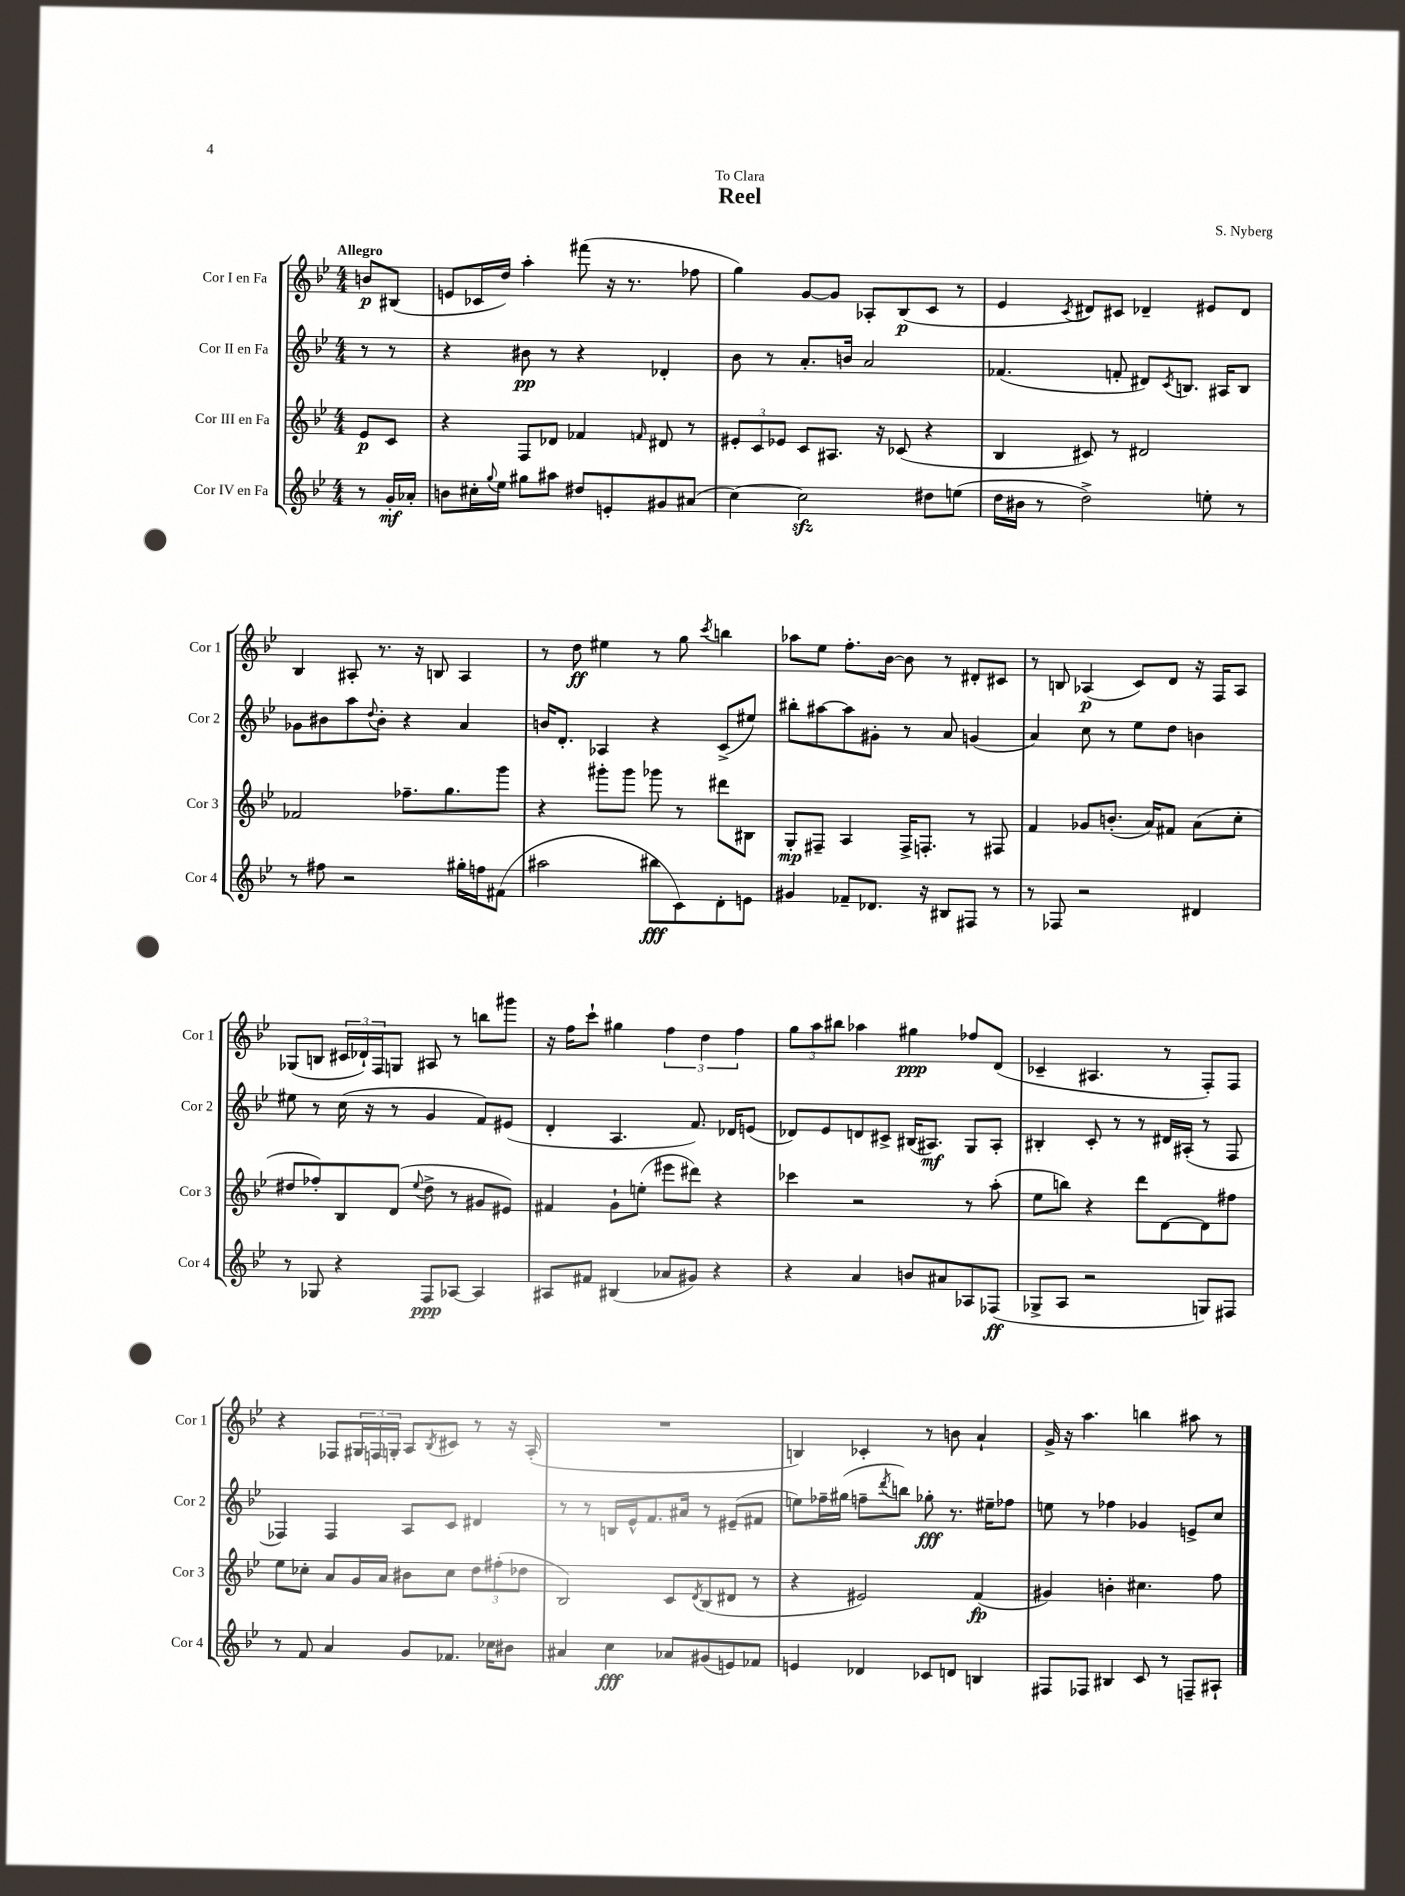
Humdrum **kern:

**kern	**kern	**kern	**kern
*staff4	*staff3	*staff2	*staff1
*clefG2	*clefG2	*clefG2	*clefG2
*k[b-e-]	*k[b-e-]	*k[b-e-]	*k[b-e-]
*M4/4	*M4/4	*M4/4	*M4/4
8r	8e-	8r	8b
16g'	8c	8r	(8B#
16a-'	.	.	.
=	=	=	=
8b	4r	4r	8e
16cc#'	.	.	16c-
8qqgg	.	.	.
16ee-	.	.	16dd)
8gg#	8F	8b#	4aa'
8aa#	8d-	8r	.
8dd#	4f-	4r	(8fff#
8e'	.	.	16r
.	.	.	8.r
.	16qqf	.	.
8g#	8d#	4d-'	.
(8a#	8r	.	8ff-
=	=	=	=
[4cc)	12e#'	8b-	4gg)
.	12c	.	.
.	.	8r	.
.	12e-	.	.
2cc]	8c	8.a'	[8g
.	8.A#	.	8g]
.	.	16b	.
.	.	2a	8A-'
.	16r	.	.
.	(8c-	.	(8B-
8dd#	4r	.	8c
(8ee	.	.	8r
=	=	=	=
16dd	4B-	(4.f-	4e-
16b#	.	.	.
8r	.	.	.
.	.	.	8qc
2dd^)	8c#)	.	8d#)
.	8r	8f'	8c#
.	2d#	8d#)	4d-~
.	.	8qc	.
.	.	8.B	.
8ee'	.	.	8e#
.	.	16A#	.
8r	.	8B	8d-
=	=	=	=
8r	2f-	8g-	4B-
8ff#	.	8b#	.
2r	.	8aa	8A#'
.	.	8qqdd	.
.	.	8b#'	8.r
.	8.ff-~	4r	.
.	.	.	16r
.	.	.	8B
.	8.gg	.	.
16gg#'	.	4a	4A#
16ff	.	.	.
(8f#	8ggg	.	.
=	=	=	=
2aa#	4r	16b	8r
.	.	8.d'	.
.	.	.	8dd
.	8ggg#'	4A-	4ee#
.	8ggg#	.	.
8bb#	8ggg-	4r	8r
8c)	8r	.	8gg
.	.	.	8qccc
8d'	8ddd#	(8c^	4bb
8e	8B#	8ee#)	.
=	=	=	=
4g#	8G'	8bb#'	8aa-
.	8F#~	[8aa#	8ee-
8f-~	4A	8aa#]	8.ff'
8.d-	.	8g#'	.
.	.	.	[16b-
.	16F#^	8r	8b-]
16r	8.F'	.	.
8B#	.	8a	8r
8F#	8r	(4g	8d#'
8r	8F#	.	8c#
=	=	=	=
8r	4f	4a)	8r
8F-	.	.	8B
2r	8g-	8cc	(4A-
.	(8.b'	8r	.
.	.	8ee-	8c)
.	16a)	.	.
.	8f#	8dd	8d
4d#	(8a	4b	16r
.	.	.	16F
.	8cc'	.	8A-
=	=	=	=
8r	8dd#	8ee#	(8G-
8G-	8ff-')	8r	8B
4r	8B-	(16cc	24c#
.	.	.	24d-`)
.	.	16r	.
.	.	.	24F
.	(8d	8r	8G
.	8qqee-	.	.
8F	8dd#^	4g	8A#
[8A-	8r	.	8r
4A-]	8g#	8f)	8bb
.	8e#)	(8e#	8ggg#
=	=	=	=
8A#	4f#	4d'	16r
.	.	.	16ff
8f#	.	.	8ccc`
(4B#	8g`	4.A	4gg#
.	(8ee'	.	.
8a-	8eee#	.	6ff
8g#)	8ddd#)	8.f)	.
.	.	.	6dd
4r	4r	.	.
.	.	16d-	.
.	.	.	6ff
.	.	(8e	.
=	=	=	=
4r	4ccc-	8d-)	12gg
.	.	.	12aa
.	.	8e-	.
.	.	.	12bb#
4a	2r	8d	4aa-
.	.	8c#^	.
8b	.	(16B#	4gg#
.	.	8.A#)	.
8a#	.	.	.
8A-	8r	8G	8ff-
(8F-	(8aa'	8A#'	(8d
=	=	=	=
8G-^	8ee-	4B#'	4c-~
8A	8bb)	.	.
2r	4r	8c'	4.A#
.	.	8r	.
.	8ddd	8r	.
.	[8d	16d#	8r
.	.	(16A#'	.
8G)	8d]	8r	8F')
8F#	8ff#	8F	8F
=	=	=	=
8r	8ee-	4F-)	4r
8f	8cc-'	.	.
4a	8a	4F-	8F-
.	16g	.	24G#
.	.	.	24F
.	16a	.	.
.	.	.	24G'
8g	8b#	8A	8A
.	.	.	8qB-
8.f-	8cc-	8c	8c#
.	12dd	4d#	8r
16cc-	.	.	.
.	(12ff#'	.	.
8b#	.	.	16r
.	12dd-	.	.
.	.	.	(16A'
=	=	=	=
4a#	2B-)	8r	1r
.	.	8r	.
4cc	.	16B	.
.	.	16e-^^	.
.	.	8.f	.
8a-	8c	.	.
.	.	16a#	.
.	8qd	.	.
(8g#	(8B-	8r	.
8e)	8d#	(8e#~	.
8f-	8r	8f#	.
=	=	=	=
4e	4r	8ee)	4B)
.	.	16ff-~	.
.	.	(16gg#	.
4d-	2e#)	8ff~	4c-'
.	.	8qddd	.
.	.	8bb)	.
8c-	.	8gg-'	8r
8d	.	8.r	8b
4B	(4f	.	4a`
.	.	16ee#~	.
.	.	8ff-	.
=	=	=	=
8F#	4g#)	8ee	16g^
.	.	.	16r
8F-	.	8r	4.aa
4B#	4b'	4ff-	.
8c	4.cc#	4g-	4bb
8r	.	.	.
8F~	.	8e^	8aa#
8A#`	8ff	8cc	8r
==	==	==	==
*-	*-	*-	*-
